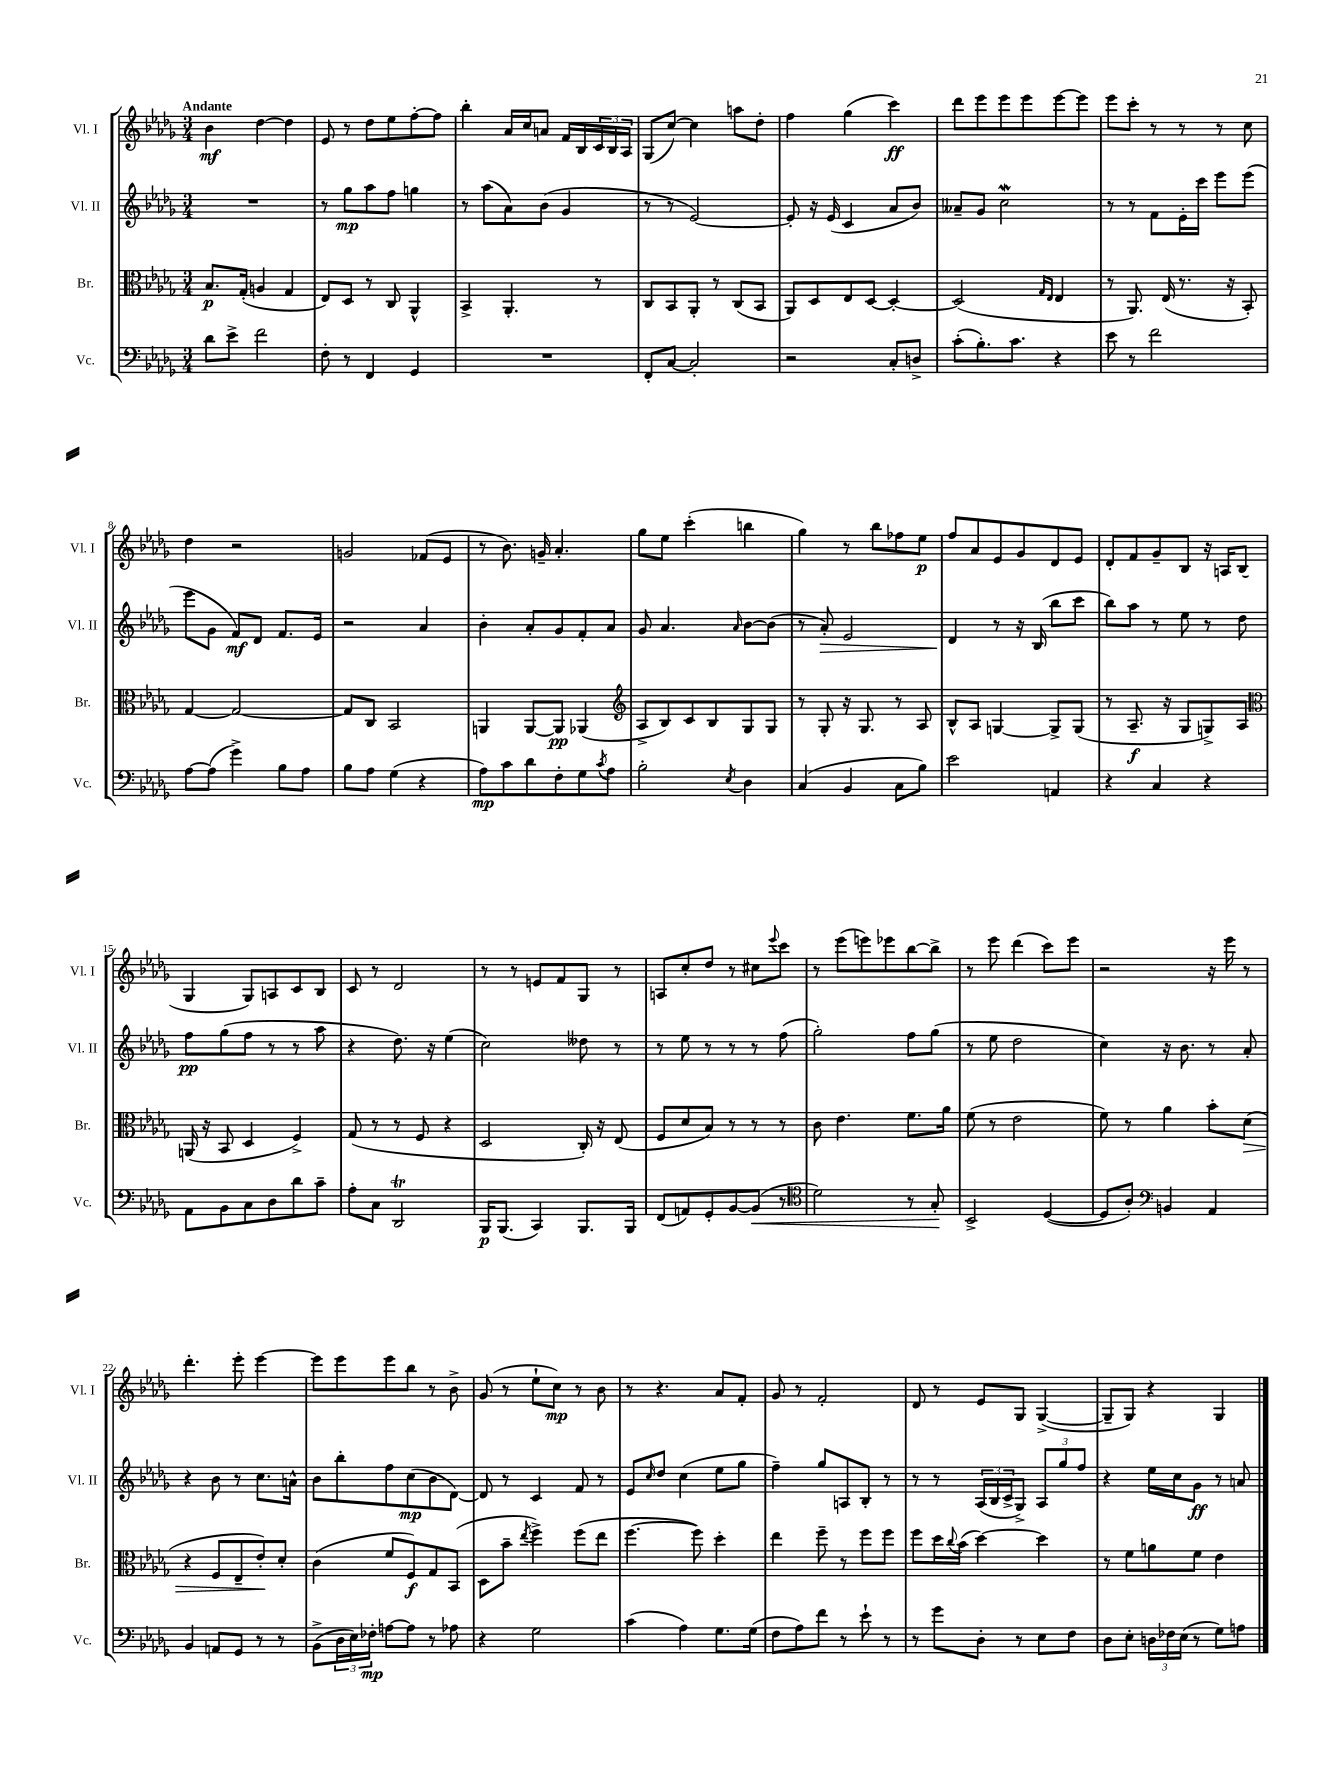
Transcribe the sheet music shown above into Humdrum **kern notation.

**kern	**kern	**kern	**kern
*staff4	*staff3	*staff2	*staff1
*clefF4	*clefC3	*clefG2	*clefG2
*k[b-e-a-d-g-]	*k[b-e-a-d-g-]	*k[b-e-a-d-g-]	*k[b-e-a-d-g-]
*M3/4	*M3/4	*M3/4	*M3/4
8d-	8.B-	2.r	4b-
8e-^	.	.	.
.	(16G-'	.	.
2f	4A	.	[4dd-
.	4G-	.	4dd-]
=	=	=	=
8F'	8E-)	8r	8e-
8r	8D-	8gg-	8r
4FF	8r	8aa-	8dd-
.	8C	8ff	8ee-
4GG-	4AA-^^	4gg	[8ff'
.	.	.	8ff]
=	=	=	=
2.r	4BB-^	8r	4bb-'
.	.	(8aa-	.
.	4.AA-'	8a-)	16a-
.	.	.	16cc
.	.	(8b-	8a
.	.	4g-	16f
.	.	.	16B-
.	8r	.	24c
.	.	.	24B-
.	.	.	24A-
=	=	=	=
8FF'	8C	8r	(8G-
[8C	8BB-	8r	[8cc)
2C']	8AA-'	[2e-)	4cc]
.	8r	.	.
.	(8C	.	8aa
.	8BB-	.	8dd-'
=	=	=	=
2r	8AA-)	8e-']	4ff
.	8D-	16r	.
.	.	(16e-	.
.	8E-	4c	(4gg-
.	[8D-	.	.
8C'	4D-'_	8a-	4ccc)
8D^	.	8b-)	.
=	=	=	=
(8c'	(2D-]	8a--~	8ddd-
8.B-')	.	8g-	8eee-
.	.	2cc	8eee-
8.c	.	.	.
.	.	.	8eee-
.	16qqG-	.	.
.	16qqE-	.	.
4r	4E-	.	[8eee-
.	.	.	8eee-]
=	=	=	=
8e-	8r	8r	8eee-
8r	8.AA-)	8r	8ccc'
2f	.	8f	8r
.	(16E-	.	.
.	8.r	16e-'	8r
.	.	16ccc	.
.	.	8eee-	8r
.	16r	.	.
.	8BB-')	(8eee-	8cc
=	=	=	=
[8A-	[4G-	8eee-	4dd-
(8A-]	.	8g-	.
4g-^)	2G-_	8f)	2r
.	.	8d-	.
8B-	.	8.f	.
8A-	.	.	.
.	.	16e-	.
=	=	=	=
8B-	8G-]	2r	2g
8A-	8C	.	.
(4G-	2BB-	.	.
4r	.	4a-	(8f-
.	.	.	8e-
=	=	=	=
8A-)	4AA	4b-'	8r
8c	.	.	8.b-)
8d-	[8AA	8a-'	.
.	.	.	16g~
8F'	8AA]	8g-	4.a-'
8G-	(4AA-	8f'	.
8qc	.	.	.
8A-	.	8a-	.
=	=	=	=
*	*clefG2	*	*
2B-'	8A-^	8g-	8gg-
.	8B-)	4.a-	8ee-
.	8c	.	(4ccc'
.	8B-	.	.
8qE-	.	16qqa-	.
4D-	8G-	[8b-	4bb
.	8G-	(8b-]	.
=	=	=	=
(4C	8r	8r	4gg-)
.	8G-'	8a-')	.
4BB-	16r	2e-	8r
.	8.G-	.	.
.	.	.	8bb-
8C	8r	.	8ff-
8B-)	8A-	.	8ee-
=	=	=	=
2e-	8B-^^	4d-	8ff
.	8A-	.	8a-
.	[4G	8r	8e-
.	.	16r	8g-
.	.	(16B-	.
4AA	8G^]	8bb-	8d-
.	(8G	8ccc	8e-
=	=	=	=
4r	8r	8bb-)	8d-'
.	8.A-~	8aa-	8f
4C	.	8r	8g-~
.	16r	.	.
.	8G-	8ee-	8B-
4r	8G^)	8r	16r
.	.	.	16A
.	8A-	8dd-	(8B-
=	=	=	=
*	*clefC3	*	*
8AA-	(16AA	8ff	4G-
.	16r	.	.
8BB-	8BB-	(8gg-	.
8C	4D-	8ff	8G-)
8D-	.	8r	8A
8d-	4F^)	8r	8c
8c~	.	8aa-	8B-
=	=	=	=
8A-'	(8G-	4r	8c
8C	8r	.	8r
2DD-	8r	8.dd-)	2d-
.	8F	.	.
.	.	16r	.
.	4r	(4ee-	.
=	=	=	=
16BBB-	2D-	2cc)	8r
(8.BBB-	.	.	.
.	.	.	8r
4CC)	.	.	8e
.	.	.	8f
8.BBB-	16C')	8dd--	8G-
.	16r	.	.
.	(8E-	8r	8r
16BBB-	.	.	.
=	=	=	=
(8FF	8F	8r	8A
8AA)	8d-	8ee-	8cc'
8GG-'	8B-)	8r	8dd-
[8BB-	8r	8r	8r
(8BB-]	8r	8r	8cc#
.	.	.	8qqeee-
8r	8r	(8ff	8ccc
=	=	=	=
*clefC4	*	*	*
2d-)	8c	2gg-')	8r
.	4.e-	.	(8eee-
.	.	.	8eee)
.	.	.	8eee-
8r	8.f	8ff	[8bb-
8G-'	.	(8gg-	8bb-^]
.	16a-	.	.
=	=	=	=
2BB-^	(8f	8r	8r
.	8r	8ee-	8eee-
.	2e-	2dd-	(4ddd-
([4D-	.	.	8ccc)
.	.	.	8eee-
=	=	=	=
8D-]	8f)	4cc)	2r
8A-')	8r	.	.
*clefF4	*	*	*
4BB	4a-	16r	.
.	.	8.b-	.
4AA-	8b-'	8r	16r
.	.	.	16eee-
.	(8d-	8a-'	8r
=	=	=	=
4BB-	4r	4r	4.ddd-'
8AA	8F	8b-	.
8GG-	8E-~	8r	8eee-'
8r	8e-')	8.cc	[4eee-
8r	8d-'	.	.
.	.	16a^^	.
=	=	=	=
(8BB-^	(4c	8b-	8eee-]
24D-	.	8bb-'	8eee-
24E-)	.	.	.
24F-'	.	.	.
[8A	8f	8ff	8eee-
8A]	8F)	(8cc	8bb-
8r	8G-	8b-	8r
8A-	(8BB-	[8d-)	8b-^
=	=	=	=
4r	8D-	8d-]	(8g-
.	8b-~	8r	8r
.	8qee-	.	.
2G-	4ff^)	4c	8ee-`
.	.	.	8cc)
.	(8ff	8f	8r
.	8ee-	8r	8b-
=	=	=	=
(4c	[4.ff	8e-	8r
.	.	16qqcc	.
.	.	8dd-	4.r
4A-)	.	(4cc	.
.	8ff])	.	.
8.G-	4dd-'	8ee-	8a-
.	.	8gg-	8f'
(16G-	.	.	.
=	=	=	=
8F	4ee-	4ff~)	8g-
8A-)	.	.	8r
8f	8ff~	8gg-	2f'
8r	8r	8A	.
8e-`	8ff	8B-'	.
8r	8ff	8r	.
=	=	=	=
8r	8ff	8r	8d-
8g-	16dd-	8r	8r
.	8qqcc	.	.
.	(16b-	.	.
8D-'	[4dd-)	(24A-	8e-
.	.	24B-	.
.	.	24c^	.
8r	.	8G-^)	8G-
8E-	4dd-]	12A-	([4G-^
.	.	12gg-	.
8F	.	.	.
.	.	12ff	.
=	=	=	=
8D-	8r	4r	8G-~]
8E-'	8f	.	8G-)
24D	8a	16ee-	4r
24F-	.	.	.
.	.	16cc	.
(24E-	.	.	.
8r	8f	8g-	.
8G-)	4e-	8r	4G-
8A	.	8a	.
==	==	==	==
*-	*-	*-	*-
